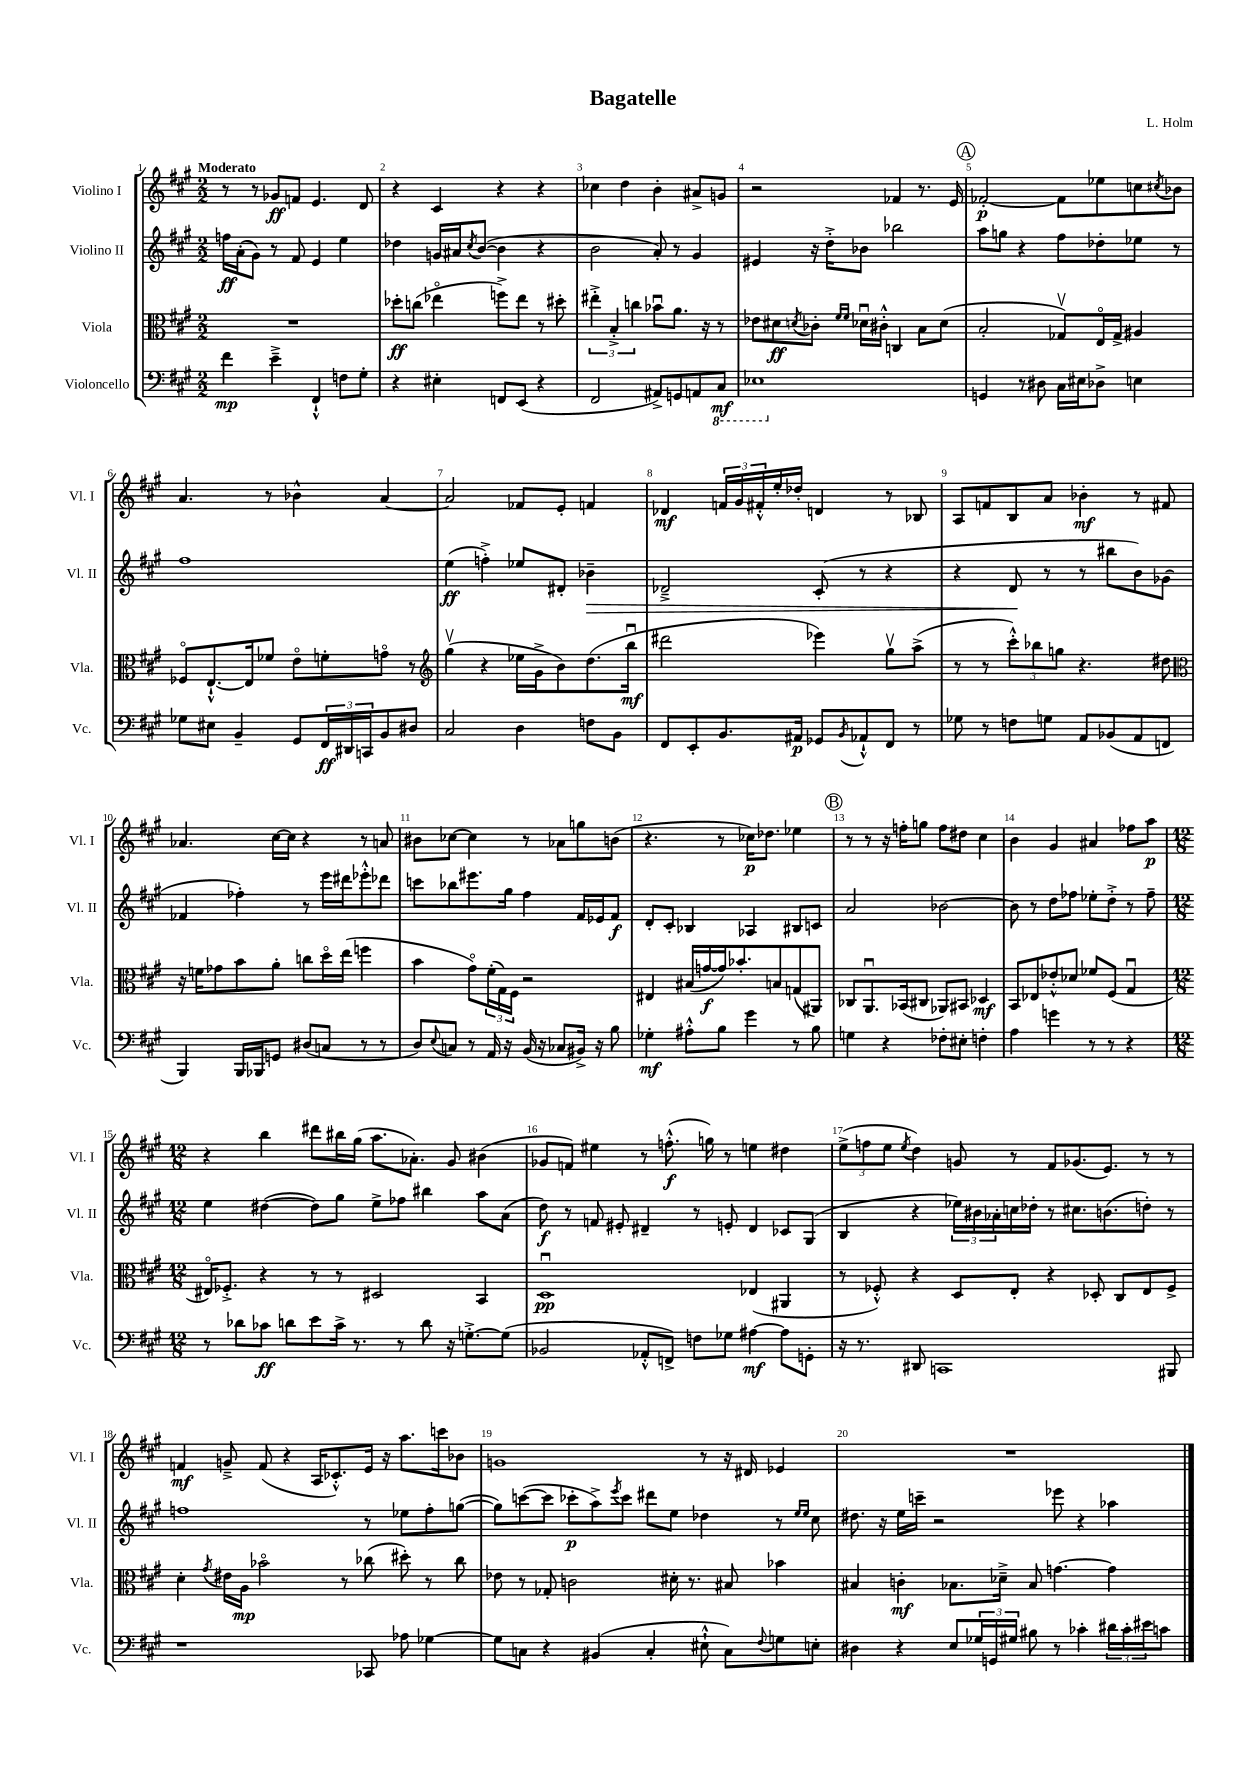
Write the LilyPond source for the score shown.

\header { title = "Bagatelle" composer = "L. Holm" }
<<
\new StaffGroup <<
\new Staff = "s0" \with { instrumentName = "Violino I" shortInstrumentName = "Vl. I" } {
    \clef treble \key a \major \numericTimeSignature \time 2/2 \tempo "Moderato"
    r8 r8 ges'8\ff f'8 e'4. d'8 |
    r4 cis'4 r4 r4 |
    ces''4 d''4 b'4-. ais'8-> g'8 |
    r2 fes'4 r8. e'16 |
    \mark \markup { \circle "A" } fes'2~-.\p fes'8 ees''8 c''8 \acciaccatura { cis''8 } bes'8 |
    a'4. r8 bes'4-^ a'4~ |
    a'2 fes'8 e'8-. f'4 |
    des'4\mf \tuplet 3/2 { f'16 gis'16 fis'16-.-^ } e''16-. des''16-. d'4 r8 bes8 |
    a8 f'8 b8 a'8 bes'4-.\mf r8 fis'8 |
    aes'4. cis''16~ cis''16 r4 r8 a'8 |
    bis'8 ces''8~ ces''4 r8 aes'8 g''8 b'8( |
    r4. r8 ces''16\p) des''8. ees''4 |
    \mark \markup { \circle "B" } r8 r8 r16 f''16-. g''8 f''8 dis''8 cis''4 |
    b'4 gis'4 ais'4 fes''8 a''8\p |
    \numericTimeSignature \time 12/8 r4 b''4 dis'''8 bis''16 gis''16( a''8. aes'8.-.) gis'8 bis'4( |
    ges'8 f'8) eis''4 r8 f''8.-.-^\f( g''16) r8 e''4 dis''4 |
    \tuplet 3/2 { e''8->( f''8 e''8 } \acciaccatura { e''8 } d''4) g'8 r8 fis'8 ges'8.( e'8.) r8 r8 |
    f'4\mf g'8---> f'8( r4 a16 ces'8.-.-^) e'16 r16 a''8. c'''16 bes'8 |
    g'1 r8 r16 dis'16 ees'4 |
    R1. \bar "|." |
}
\new Staff = "s1" \with { instrumentName = "Violino II" shortInstrumentName = "Vl. II" } {
    \clef treble \key a \major \numericTimeSignature \time 2/2
    f''16\ff a'16-.( gis'8) r8 fis'8 e'4 e''4 |
    des''4 g'16 ais'16 \acciaccatura { cis''8 } b'8~( b'4 r4 |
    b'2 a'8-.) r8 gis'4 |
    eis'4 r16 d''16-.-> bes'8 bes''2 |
    \mark \markup { \circle "A" } a''8 g''8 r4 fis''8 des''8-. ees''8 r8 |
    fis''1 |
    e''4\ff( f''4-.->) ees''8 dis'8-. bes'4--\> |
    des'2---> cis'8-.( r8 r4 |
    r4 d'8\! r8 r8 bis''8 b'8) ges'8( |
    fes'4 fes''4-.) r8 e'''16 dis'''16 ees'''8-.-^ des'''8 |
    c'''8 bes''8 eis'''8. gis''16 fis''4 fis'16 ees'16 fis'8\f |
    d'8-. cis'8-. bes4 aes4 bis8 c'8 |
    \mark \markup { \circle "B" } a'2 bes'2~ |
    bes'8 r8 d''8 fes''8 ees''8-. d''8-.-> r8 fes''8-- |
    \numericTimeSignature \time 12/8 e''4 dis''4~( dis''8) gis''8 e''8-> fes''8 bis''4 a''8 a'8( |
    d''8\f) r8 f'8 eis'8-. dis'4-- r8 e'8-. dis'4 ces'8 gis8( |
    b4 r4 \tuplet 3/2 { ees''16) bis'16 aes'16-. } c''16 des''16-. r8 cis''8. b'8.( d''8-.) r8 |
    f''1 r8 ees''8 f''8-. g''8~( |
    g''8) c'''8~( c'''8 ces'''8-.\p a''8->) \acciaccatura { e'''8 } ces'''8 dis'''8 e''8 des''4 r8 \grace { e''16 e''16 } cis''8 |
    dis''8. r16 e''16 c'''16-- r2 ees'''8 r4 aes''4 \bar "|." |
}
\new Staff = "s2" \with { instrumentName = "Viola" shortInstrumentName = "Vla." } {
    \clef alto \key a \major \numericTimeSignature \time 2/2
    R1 |
    des''8-.\ff c''8( ees''4\flageolet f''8->) ees''8 r8 dis''8-. |
    \tuplet 3/2 { eis''4-.-> b4-.-> c''4 } bes'8\downbow a'8. r16 r8 |
    ees'8 dis'8\ff \acciaccatura { d'8 } ces'8-. \grace { fis'16 fis'16 } des'16\downbow cis'16-.-^ c4 b8 des'8( |
    \mark \markup { \circle "A" } b2-. ges8\upbow) e16\flageolet ges16-> ais4 |
    fes8\flageolet e8.~-!-^ e16 fes'8 e'8\flageolet f'8-. g'8\flageolet r8 |
    \clef treble gis''4\upbow( r4 ees''16 gis'16-> b'8) d''8.( b''16\downbow\mf |
    dis'''2 ees'''4) gis''8\upbow a''8->( |
    r8 r8 \tuplet 3/2 { cis'''8-.-^) bes''8 g''8 } r4. dis''8 |
    \clef alto r16 f'16 ges'8 b'8 a'8-. c''8 d''16\flageolet e''16( f''4 |
    b'4 gis'8\flageolet) \tuplet 3/2 { fis'16-.( gis16) fis16 } r2 |
    eis4 bis16( g'16~\f g'16) bes'8.-. b8 g8( ais,8) |
    \mark \markup { \circle "B" } ces8 a,8.\downbow bes,16( cis8 aes,8) bis,8 des4\mf |
    b,8 ees8 ees'8-.-^ des'8 fes'8 fis8( gis4\downbow |
    \numericTimeSignature \time 12/8 eis16\flageolet) fes8.-.-> r4 r8 r8 dis2 b,4 |
    d1\downbow\pp ees4( ais,4 |
    r8 fes8-.-^) r4 d8 e8-. r4 des8-. cis8 e8 fes8-> |
    d'4-. \acciaccatura { gis'8 } eis'16 a16\mp bes'2\flageolet r8 ces''8( dis''8-.) r8 ces''8 |
    ees'8 r8 ges8-. c'2 dis'16-. r8. bis8 bes'4 |
    bis4 c'4-.\mf bes8. des'16---> bes8 g'4.~ g'4 \bar "|." |
}
\new Staff = "s3" \with { instrumentName = "Violoncello" shortInstrumentName = "Vc." } {
    \clef bass \key a \major \numericTimeSignature \time 2/2
    fis'4\mp e'4---> fis,4-!-^ f8 gis8-. |
    r4 eis4-. f,8 e,8( r4 |
    fis,2 ais,8->) g,8 a,8 \ottava #-1 cis,8\mf |
    ees,1 \ottava #0 |
    \mark \markup { \circle "A" } g,4 r8 dis8 cis16 eis16 des8-> e4 |
    ges8 eis8 b,4-- gis,8 \tuplet 3/2 { fis,16\ff dis,16 c,16 } b,8 dis8 |
    cis2 d4 f8 b,8 |
    fis,8 e,8-. b,8. ais,16\p ges,8 \acciaccatura { b,8 } aes,8-!-^ fis,8 r8 |
    ges8 r8 f8 g8 a,8 bes,8( a,8 f,8 |
    b,,4) b,,16 bes,,16 g,8 dis8( c8 r8 r8 |
    d8) \appoggiatura { e8 } c8 r8 a,16 r16 b,16( r16 ces8 bis,16->) r16 b8 |
    ges4-.\mf ais8-.-^ b8 gis'4 r8 b8 |
    \mark \markup { \circle "B" } g4 r4 fes8-. eis8-. f4-. |
    a4 g'4 r8 r8 r4 |
    \numericTimeSignature \time 12/8 r8 des'8 ces'8\ff d'8 e'8 ces'16-> r8. r8 d'8 r16 g8.~-.-> g8( |
    bes,2 aes,8-.-^ f,8->) f8 ges8 ais4~\mf ais8 g,8-. |
    r16 r8. dis,8 c,1 bis,,8 |
    r1 ces,8 aes8 ges4~ |
    ges8 c8 r4 bis,4( c4-. eis8-!-^ c8) \appoggiatura { fis8 } g8 e8-. |
    dis4 r4 e8 \tuplet 3/2 { ges16 g,16 gis16 } bis8 r8 ces'4-. \tuplet 3/2 { dis'16 ces'16-. eis'16 } c'8 \bar "|." |
}
>>
>>
\layout { \context { \Score \override BarNumber.break-visibility = ##(#f #t #t) barNumberVisibility = #all-bar-numbers-visible } }
